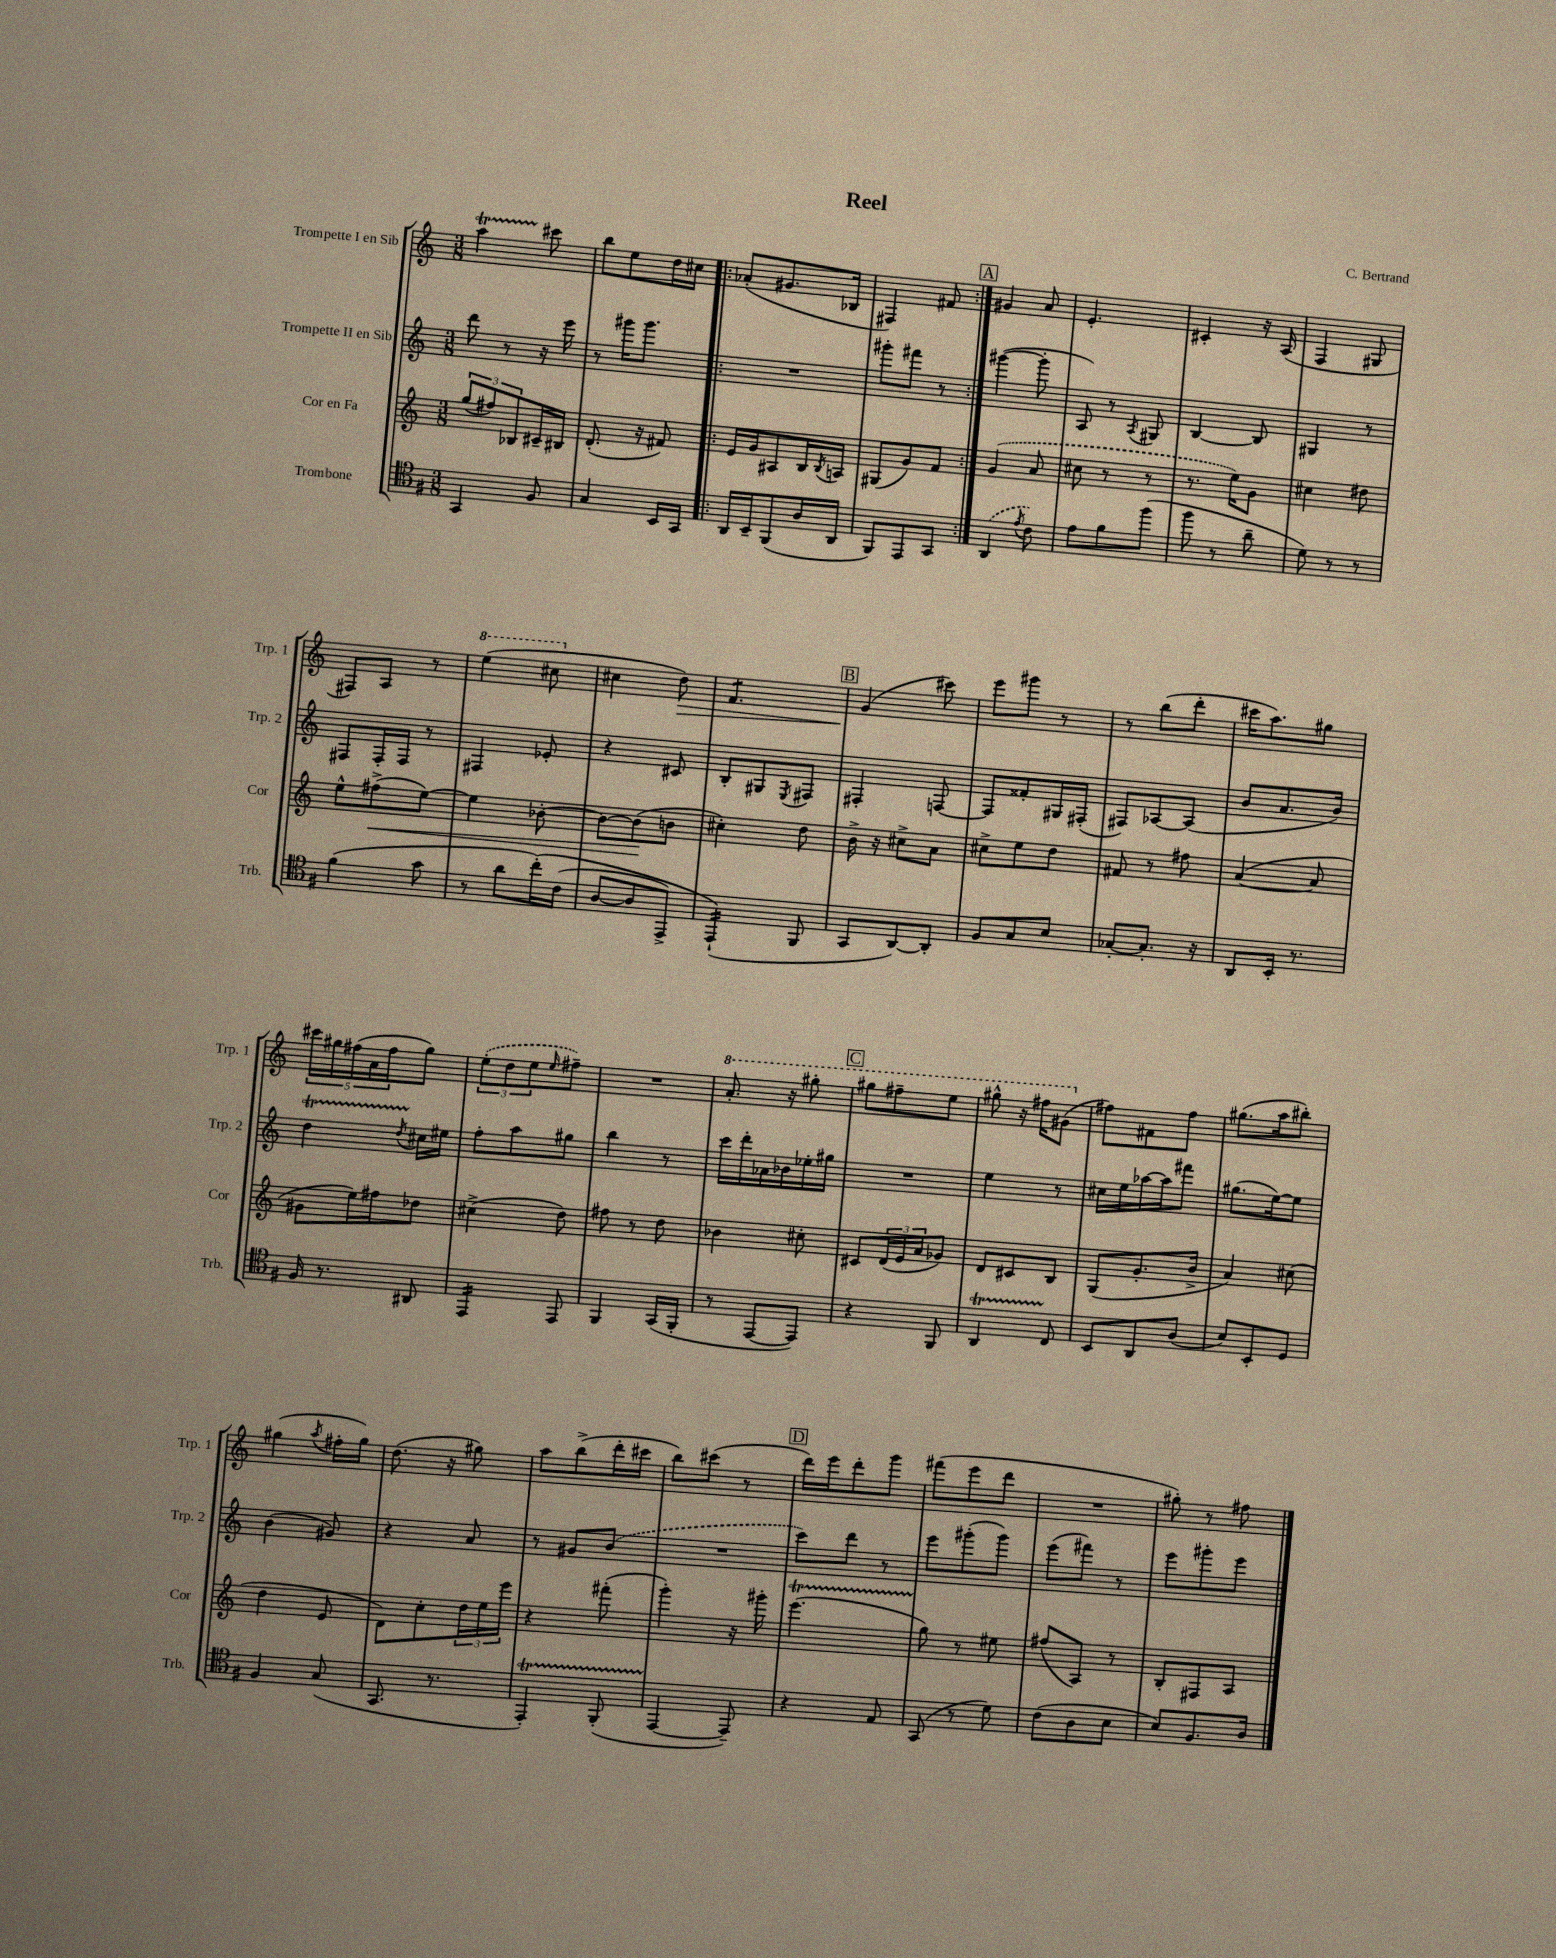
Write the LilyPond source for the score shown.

\header { title = "Reel" composer = "C. Bertrand" }
<<
\new StaffGroup <<
\new Staff = "s0" \with { instrumentName = "Trompette I en Sib" shortInstrumentName = "Trp. 1" } {
    \clef treble \key c \major \numericTimeSignature \time 3/8
    a''4\startTrillSpan cis'''8\stopTrillSpan |
    b''8 e''8 d''16 cis''16 |
    \repeat volta 2 { aes'8-.( gis'8. bes16 |
    fis4) fis'8 | }
    \mark \markup { \box "A" } gis'4 a'8 |
    e'4.-. |
    cis'4-. r16 a16( |
    f4 gis8 |
    fis8) a8 r8 |
    \ottava #1 e'''4( cis'''8 \ottava #0 |
    cis''4 d''8\>) |
    f'4.:8 |
    \mark \markup { \box "B" } g'4\!( cis'''8) |
    e'''8 gis'''8 r8 |
    r8 b''8( d'''8-. |
    cis'''16 a''8.) gis''8 |
    \tuplet 5/4 { cis'''16 gis''16 fis''16( a'16 fis''16 } gis''8) |
    \tuplet 3/2 { \once \slurDashed e''8-.( d''8 e''8 } \grace { e''16 } fis''8--) |
    R4. |
    \ottava #1 a''8.-. r16 gis'''8-. |
    \mark \markup { \box "C" } gis'''8 fis'''8-- e'''8 |
    gis'''8-^ r16 fis'''16 gis''8( \ottava #0 |
    fis''8) fis'8 fis''8 |
    gis''8.( a''16 bis''8-.) |
    gis''4( \acciaccatura { a''8 } fis''16-. gis''16) |
    d''8.( r16 gis''8) |
    a''8 b''8->( d'''16-. cis'''16 |
    b''8) cis'''8( r8 |
    \mark \markup { \box "D" } d'''16) e'''16 d'''8-. g'''8 |
    fis'''8( e'''8 d'''8 |
    R4. |
    gis''8-.) r8 fis''8 \bar "|." |
}
\new Staff = "s1" \with { instrumentName = "Trompette II en Sib" shortInstrumentName = "Trp. 2" } {
    \clef treble \key c \major \numericTimeSignature \time 3/8
    d'''8 r8 r16 e'''16 |
    r8 gis'''16 gis'''8. |
    \repeat volta 2 { R4. |
    gis'''8-. fis'''8 r8 | }
    \mark \markup { \box "A" } gis'''4~( gis'''8-. |
    a8) r8 \acciaccatura { a8 } gis8 |
    b4~ b8 |
    gis4 r8 |
    fis8 fis16-. fis16 r8 |
    fis4 ees'8-. |
    r4 cis'8 |
    b8-. gis8 \acciaccatura { e8 } fis8 |
    \mark \markup { \box "B" } fis4-. f8~ |
    f8 fisis'8-. gis16 fis16-.( |
    fis8) aes8~ aes8( |
    b'8 a'8. b'16) |
    d''4\startTrillSpan \acciaccatura { d''8 } cis''16\stopTrillSpan eis''16 |
    f''8-. a''8 gis''8 |
    b''4 r8 |
    c'''16 d'''16-. aes'16 bes'16 ees''16-. gis''16 |
    \mark \markup { \box "C" } R4. |
    e''4 r8 |
    cis''16 e''16 aes''16~ aes''16 fis'''8 |
    gis''8.( e''16~) e''8 |
    b'4( gis'8) |
    r4 a'8 |
    r8 gis'8 \once \slurDashed b'8( |
    R4. |
    \mark \markup { \box "D" } c'''8) d'''8 r8 |
    e'''8 gis'''8-.( gis'''8) |
    e'''8( fis'''8) r8 |
    e'''8 gis'''8-. e'''8 \bar "|." |
}
\new Staff = "s2" \with { instrumentName = "Cor en Fa" shortInstrumentName = "Cor" } {
    \clef treble \key c \major \numericTimeSignature \time 3/8
    \tuplet 3/2 { g''8( fis''8) bes8 } cis'16-- bis16 |
    d'8.-.( r16 fis'8) |
    \repeat volta 2 { e'16 g'16 ais8 b16 \acciaccatura { b8 } a16 |
    gis8( g'8) f'8 | }
    \mark \markup { \box "A" } \once \slurDashed g'4( a'8 |
    cis''8 r8 r8 |
    r8. e''16) g'8 |
    cis''4 dis''8 |
    e''8-^ fis''8->\<( e''8~) |
    e''4 bes'8~-. |
    bes'8~ bes'8\!( b'8 |
    cis''4-.) d''8 |
    \mark \markup { \box "B" } b'16-> r16 cis''8-> a'8 |
    cis''8-> e''8 d''8 |
    fis'8 r8 fis''8 |
    a'4~( a'8 |
    gis'8 e''16) fis''16 des''8 |
    cis''4->( d''8) |
    fis''8 r8 d''8 |
    bes'4 cis''8-. |
    \mark \markup { \box "C" } cis'8 \tuplet 3/2 { d'16( e'16 a'16 } ges'8) |
    d'8 cis'8 b8 |
    g8( g'8.-. b'16-> |
    a'4) cis''8( |
    d''4 e'8 |
    d'8) c''8-. \tuplet 3/2 { d''16 e''16 e'''16 } |
    r4 fis'''8-.( |
    g'''4-.) r16 gis'''16-. |
    \mark \markup { \box "D" } e'''4.\startTrillSpan( |
    g''8\stopTrillSpan) r8 eis''8 |
    fis''8( a8) r8 |
    b8-. fis8 a8 \bar "|." |
}
\new Staff = "s3" \with { instrumentName = "Trombone" shortInstrumentName = "Trb." } {
    \clef tenor \key g \major \numericTimeSignature \time 3/8
    g,4 fis8 |
    g4 b,16 g,16 |
    \repeat volta 2 { a,16 b,16-- fis,8( a16 a,16 |
    fis,8) e,8 g,8 | }
    \mark \markup { \box "A" } \once \slurDashed a,4( \acciaccatura { e'8 } c'8) |
    e'8 fis'8 fis''8( |
    fis''8 r8 a'8-- |
    d'8) r8 r8 |
    fis'4( g'8 |
    r8 a'8 c''16-.)\( c'16( |
    a8~ a8 e,8->) |
    e,4:16-!(\) fis,8 |
    \mark \markup { \box "B" } g,8 a,8~) a,8-. |
    fis8 g8 b8 |
    ges8~-. ges8.-. r16 |
    a,8 b,16-. r8. |
    fis16 r8. ais,8 |
    e,4:16 e,8 |
    fis,4 g,16( fis,16-. |
    r8 e,8~ e,8) |
    \mark \markup { \box "C" } r4 fis,8 |
    a,4\startTrillSpan c8\stopTrillSpan |
    b,8 a,8 a8( |
    b8) b,8-. d8 |
    fis4 g8( |
    g,8. r8. |
    e,4-.\startTrillSpan) fis,8-.( |
    e,4~\stopTrillSpan e,8--) |
    \mark \markup { \box "D" } r4 e8 |
    g,8( r8 d'8) |
    c'8( a8 b8 |
    b8) fis8. a16 \bar "|." |
}
>>
>>
\layout { \context { \Score \remove "Bar_number_engraver" } }
